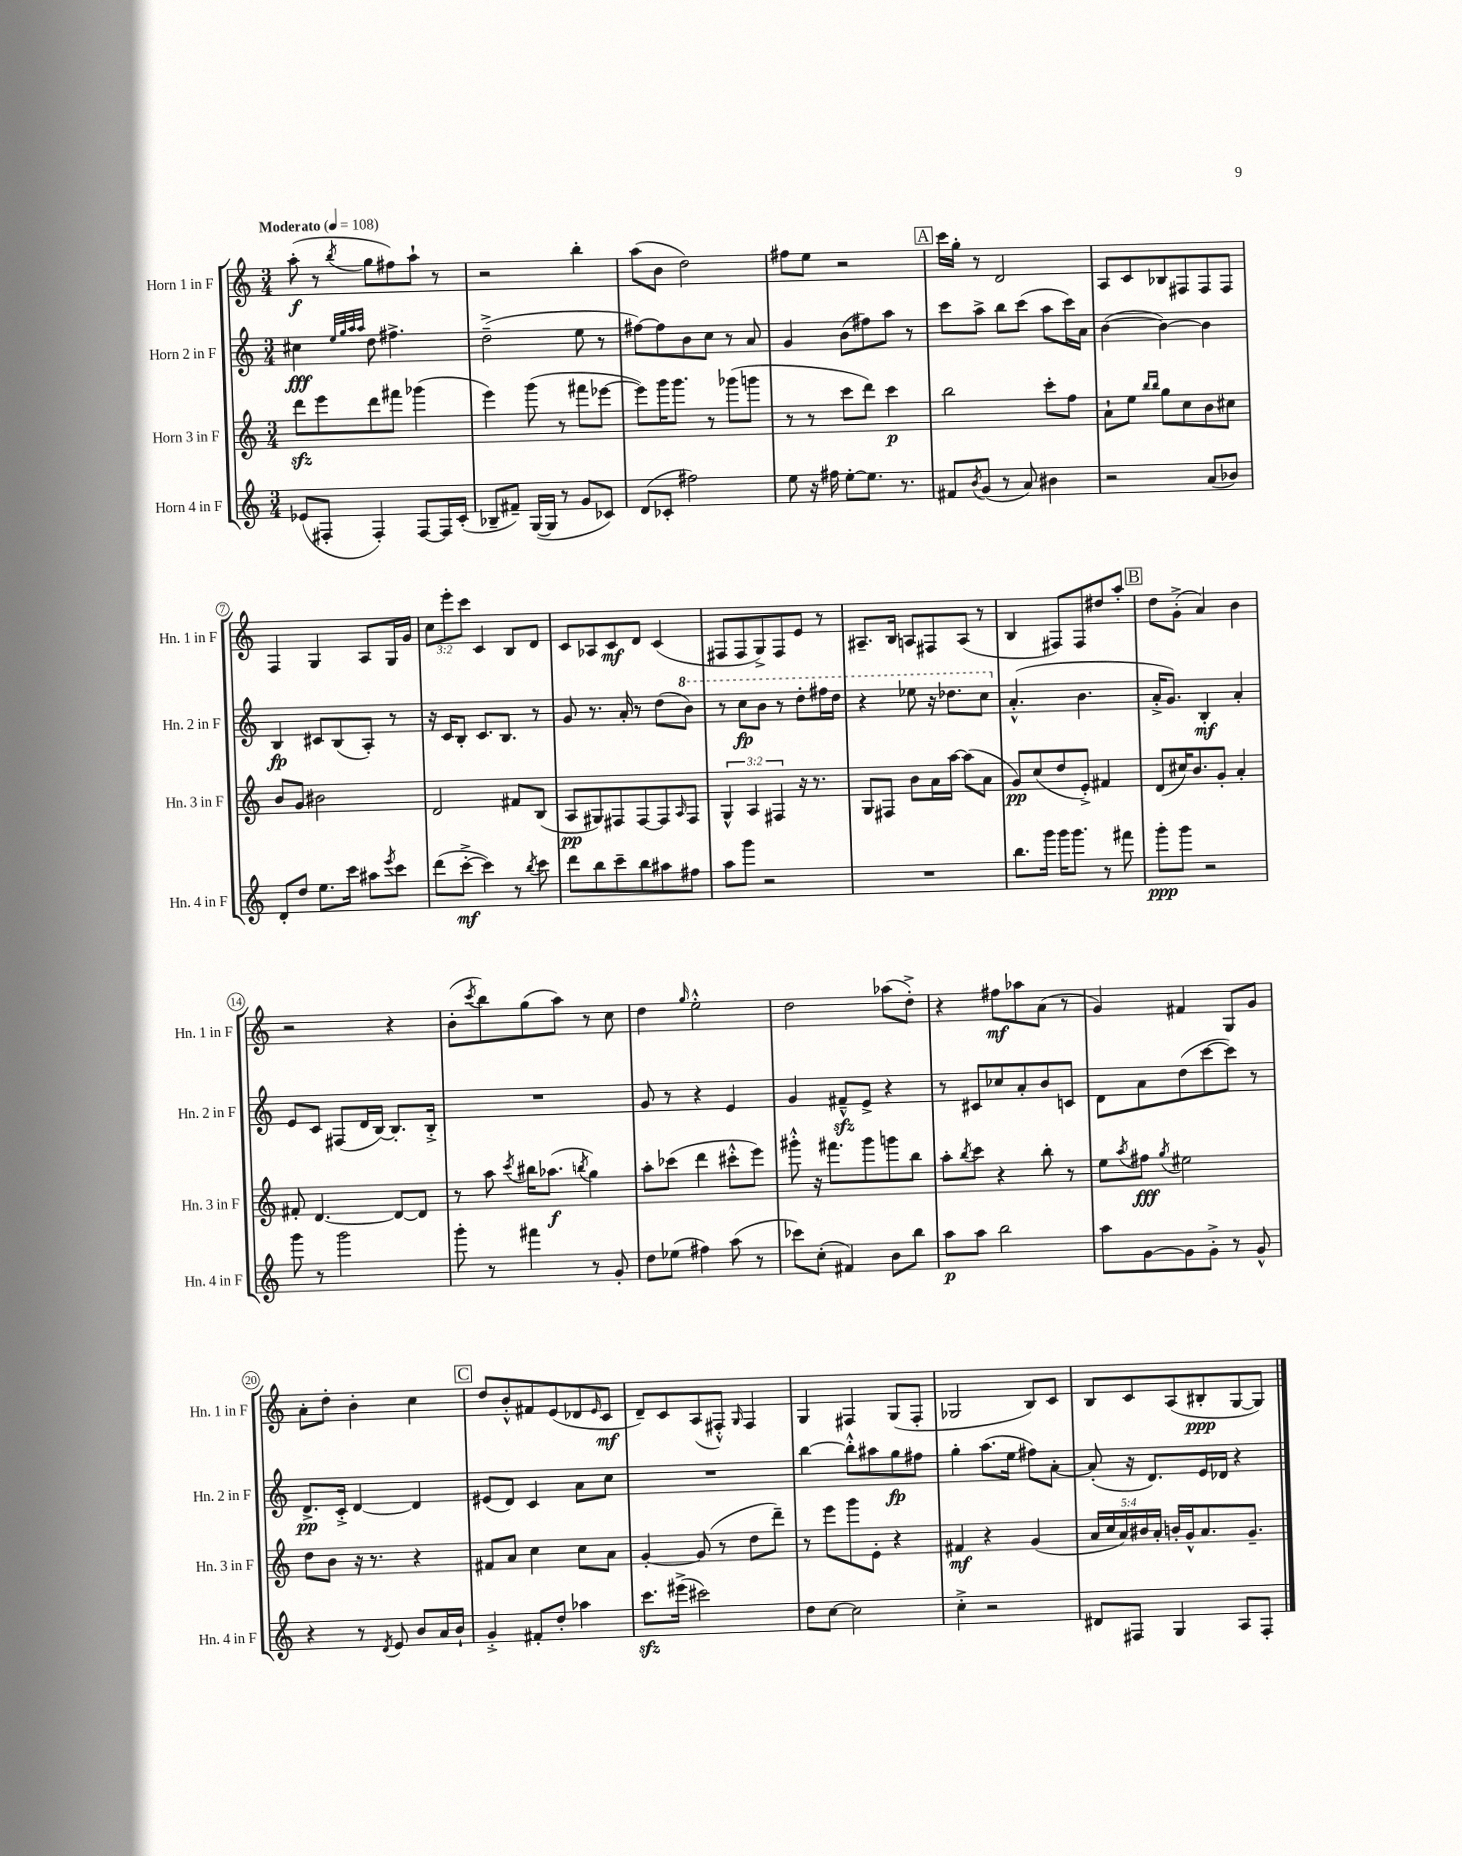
<<
\new StaffGroup <<
\new Staff = "s0" \with { instrumentName = "Horn 1 in F" shortInstrumentName = "Hn. 1 in F" } {
    \clef treble \key c \major \numericTimeSignature \time 3/4 \override Staff.TupletNumber.text = #tuplet-number::calc-fraction-text \tempo "Moderato" 4 = 108
    a''8-.\f( r8 \acciaccatura { b''8 } g''8 fis''8) a''8-! r8 |
    r2 b''4-. |
    a''8( b'8 d''2) |
    fis''8 e''8 r2 |
    \mark \markup { \box "A" } c'''16 g''16-. r8 d'2 |
    a8 c'8 bes8 fis8 fis8 fis8 |
    f4 g4 a8 g16 g'16 |
    \tuplet 3/2 { c''8 e'''8-. c'''8 } c'4 b8 d'8 |
    c'8 aes8 c'8\mf d'8 c'4( |
    fis8 fis8 g8->) fis8 e'8 r8 |
    ais8.-- b16 a8 fis8 a8( r8 |
    b4 fis8) fis8 dis''8 a''8-. |
    \mark \markup { \box "B" } d''8 g'8-.->( a'4) b'4 |
    r2 r4 |
    b'8-.( \acciaccatura { c'''8 } b''8) g''8( a''8) r8 c''8 |
    d''4 \grace { g''16 } e''2-.-^ |
    d''2 aes''8( d''8-.->) |
    r4 fis''8\mf aes''8 a'8( r8 |
    g'4) fis'4 g8 g'8 |
    a'8-. d''8-. b'4-. c''4 |
    \mark \markup { \box "C" } d''8 b'8-.-^ fis'8 e'8( des'8 \grace { e'16 } c'8\mf |
    d'8--) c'8 a8( fis8-.-^) \grace { g16 } fis4 |
    g4 fis4 g8( fis8-. |
    ges2 b8) c'8 |
    b8 c'8 a8( bis8-.\ppp g8~ g8) \bar "|." |
}
\new Staff = "s1" \with { instrumentName = "Horn 2 in F" shortInstrumentName = "Hn. 2 in F" } {
    \clef treble \key c \major \numericTimeSignature \time 3/4
    cis''4\fff \grace { e''32 g''32 a''32 a''32 } d''8 fis''4.-> |
    d''2--->( e''8 r8 |
    fis''8~) fis''8 b'8 c''8 r8 a'8 |
    g'4 b'8( fis''8) a''8 r8 |
    \mark \markup { \box "A" } c'''8 a''8-> b''8 c'''8( a''8 c'''16) a'16 |
    b'4~( b'4~) b'4 |
    b4\fp cis'8 b8( a8-.) r8 |
    r16 c'16 b8-. c'8. b8. r8 |
    g'8 r8. a'16-. r8 d''8( \ottava #1 b''8) |
    r8 c'''8\fp b''8 r8 d'''8-. fis'''16 d'''16 |
    r4 ees'''8 r16 des'''8. c'''8 \ottava #0 |
    a'4.-.-^( b'4. |
    \mark \markup { \box "B" } a'16-.-> g'8.) b4-.\mf a'4-. |
    e'8 c'8 fis8( d'16 b16~) b8.-. b16-.-> |
    R2. |
    g'8 r8 r4 e'4 |
    g'4 fis'8---^\sfz e'8-> r4 |
    r8 cis'8 ces''8 a'8-. b'8 c'8 |
    d'8 a'8 d''8( c'''8~ c'''8) r8 |
    d'8.->\pp c'16-.-> d'4~ d'4 |
    \mark \markup { \box "C" } eis'8( d'8) c'4 a'8 c''8 |
    R2. |
    b''4~ b''8-.-^ ais''8 g''8\fp fis''8 |
    g''4-. a''8.( e''16 fis''8) a'8~-. |
    a'8-.( r16 d'8.) e'16 des'16 r4 \bar "|." |
}
\new Staff = "s2" \with { instrumentName = "Horn 3 in F" shortInstrumentName = "Hn. 3 in F" } {
    \clef treble \key c \major \numericTimeSignature \time 3/4 \override Staff.TupletNumber.text = #tuplet-number::calc-fraction-text
    d'''8\sfz e'''8 d'''8 fis'''8 ges'''4( |
    e'''4) g'''8( r8 fis'''8 ees'''8~ |
    ees'''8) g'''16 g'''8. r8 ges'''8( g'''8 |
    r8 r8 c'''8 d'''8) c'''4\p |
    \mark \markup { \box "A" } b''2 c'''8-. f''8 |
    a'8-! e''8 \grace { b''16 b''16 } g''8 c''8 b'8 cis''8 |
    b'8 g'8 bis'2 |
    d'2 fis'8 b8( |
    a8\pp gis8) fis8 fis8~ fis8 \grace { a16 } fis8 |
    \tuplet 3/2 { g4-^ a4 fis4 } r16 r8. |
    g8 fis8 b'8 a'16 a''16~ a''8( a'8 |
    g'8\pp) c''8( d''8 e'8-.->) fis'4 |
    \mark \markup { \box "B" } d'8( cis''16) b'8. g'8-. a'4-. |
    fis'8-. d'4.~ d'8~ d'8 |
    r8 a''8 \acciaccatura { c'''8 } bis''16 aes''8.\f( \acciaccatura { b''8 } g''4) |
    a''8-. ces'''8( d'''4 cis'''8-.-^ e'''8) |
    gis'''8-.-^ r16 fis'''8. gis'''8 g'''8 b''8 |
    a''8-. \acciaccatura { b''8 } c'''8 r4 b''8-. r8 |
    e''8 \acciaccatura { a''8 } fis''8\fff \acciaccatura { g''8 } eis''2 |
    d''8 b'8 r16 r8. r4 |
    \mark \markup { \box "C" } fis'8 a'8 c''4 c''8 a'8 |
    g'4~-. g'8( r8 d''8 d'''8--) |
    r8 e'''8 g'''8 e'8-. r4 |
    fis'4\mf r4 g'4( |
    \tuplet 5/4 { a'16 c''16 a'16) bis'16 a'16-. } b'16-. g'16-^ a'8. g'8.-- \bar "|." |
}
\new Staff = "s3" \with { instrumentName = "Horn 4 in F" shortInstrumentName = "Hn. 4 in F" } {
    \clef treble \key c \major \numericTimeSignature \time 3/4
    ees'8( fis8-. fis4-.) fis8~ fis16 c'16-.( |
    bes8-- fis'8--) g16~( g16 r8 g'8 ces'8) |
    d'8( ces'8-. fis''2) |
    e''8 r16 fis''16 e''8~-. e''8. r8. |
    \mark \markup { \box "A" } fis'8 \acciaccatura { b'8 } g'8( r8 a'8) bis'4 |
    r2 a'8( bes'8) |
    d'8-. d''8 e''8. c'''16 ais''8 \acciaccatura { e'''8 } c'''8 |
    d'''8( c'''8~-.->\mf c'''4) r8 \acciaccatura { b''8 } c'''8 |
    d'''8 b''8 c'''8-- b''8 ais''8 fis''8 |
    a''8 g'''8 r2 |
    R2. |
    b''8. g'''16 g'''16 g'''8. r8 fis'''8 |
    \mark \markup { \box "B" } g'''8-.\ppp g'''8 r2 |
    g'''8 r8 g'''2 |
    g'''8-. r8 fis'''4 r8 g'8-. |
    d''8 ees''8( fis''4) a''8( r8 |
    ces'''8) c''8-.( fis'4) b'8 b''8 |
    a''8\p a''8 b''2 |
    a''8 g'8~ g'8 g'8-.-> r8 g'8-^ |
    r4 r8 \acciaccatura { d'8 } e'8 b'8 a'16 b'16-! |
    \mark \markup { \box "C" } g'4-.-> fis'8-. d''8-. aes''4 |
    c'''8.\sfz eis'''16->( cis'''2) |
    d''8 c''8~ c''2 |
    c''4-.-> r2 |
    dis'8 fis8 g4 a8 fis8-. \bar "|." |
}
>>
>>
\layout { \context { \Score \override BarNumber.stencil = #(make-stencil-circler 0.1 0.3 ly:text-interface::print) } }
